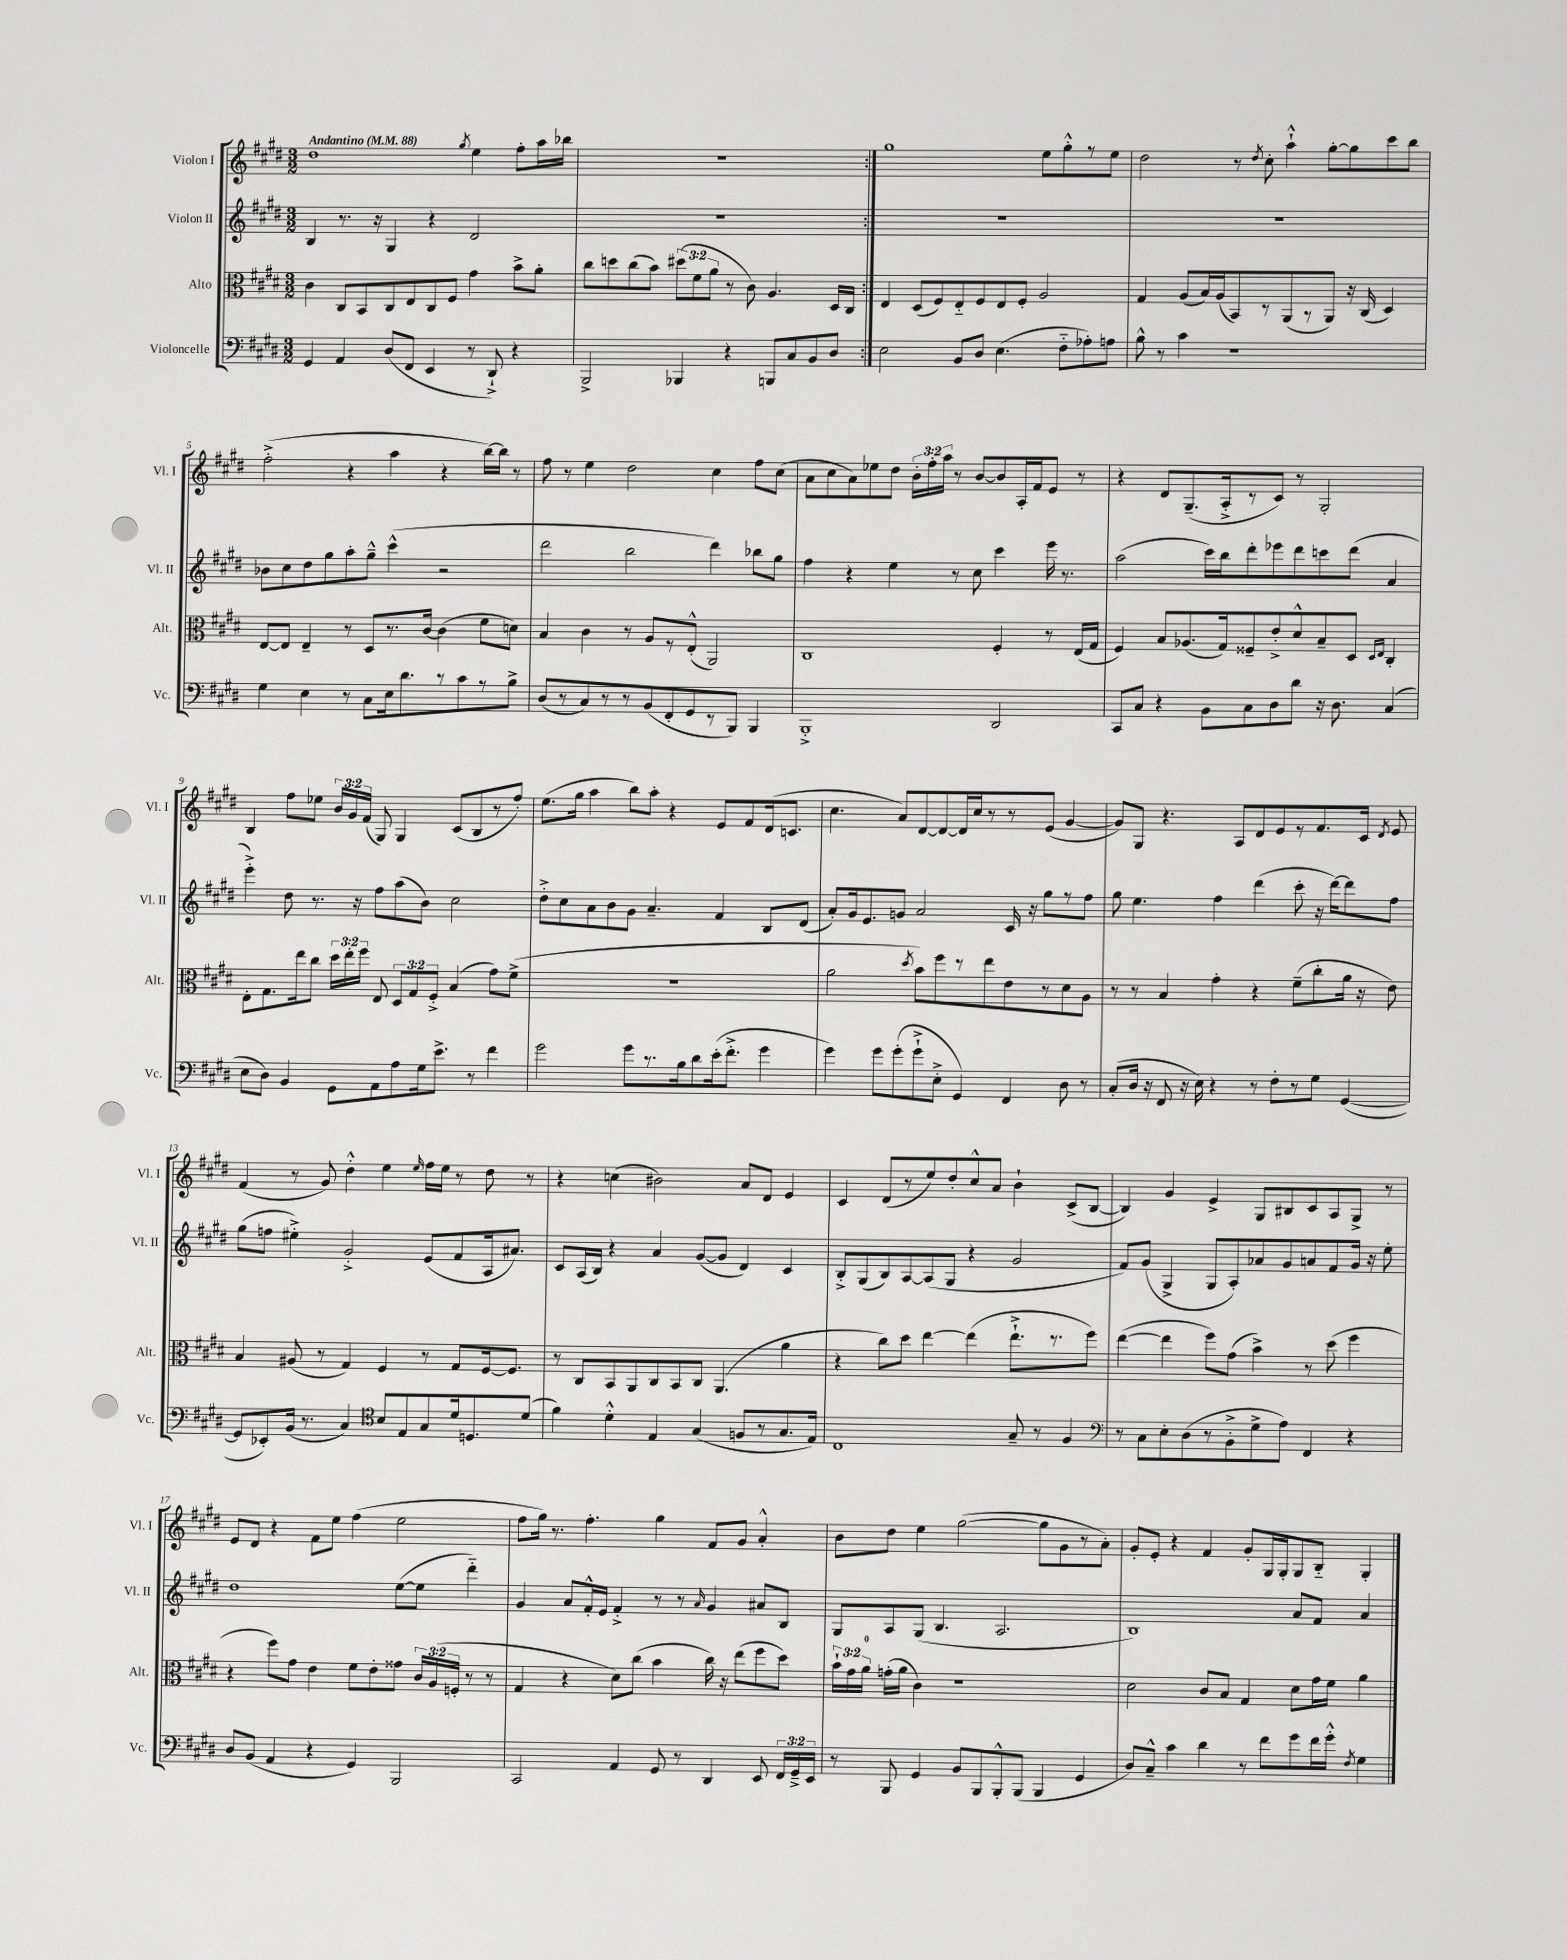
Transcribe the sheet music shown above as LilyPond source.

<<
\new StaffGroup <<
\new Staff = "s0" \with { instrumentName = "Violon I" shortInstrumentName = "Vl. I" } {
    \clef treble \key e \major \numericTimeSignature \time 3/2 \override Staff.TupletNumber.text = #tuplet-number::calc-fraction-text \tempo "Andantino" 4 = 88
    \autoBeamOff \repeat volta 2 { dis''1 \acciaccatura { gis''8 } e''4 fis''8[-. a''16 bes''16] |
    R1. | }
    gis''1 e''8[ gis''8-.-^ r8 e''8] |
    dis''2 r8 \acciaccatura { dis''8 } cis''8-. a''4-!-^ gis''8[~-. gis''8 cis'''8 b''8] |
    fis''2-.->( r4 a''4 r4 b''16[~) b''16] r8 |
    fis''8 r8 e''4 dis''2 cis''4 fis''8[ cis''8]( |
    a'8[ cis''8 a'8) ees''8 dis''8] \tuplet 3/2 { b'16[-. fis''16-. a''16] } r8 b'8[~ b'8 a16-. fis'16 e'8] r8 |
    r4 dis'8[ gis8.--( a16-.-> r8 cis'8]) r8 gis2-. |
    b4 fis''8[ ees''8] \tuplet 3/2 { b'16[ gis'16 fis'16]( } gis8) gis4 cis'8[( b8 r8 fis''8]-.) |
    e''8.[( gis''16] a''4 b''8[) a''8]-. r4 e'8[ fis'8 dis'16( c'8.] |
    cis''4. a'8[) dis'8~ dis'8~ dis'16 cis''16 r8 r8 e'8]( gis'4~ |
    gis'8[) gis8] r4. a8[ dis'8 e'8 r8 fis'8. cis'16] \acciaccatura { dis'8 } e'8 |
    fis'4( r8 gis'8) dis''4-.-^ e''4 \grace { e''16 } fis''16[ e''16] r8 dis''8 r8 |
    r4 c''4( bis'2) a'8[ dis'8] e'4 |
    cis'4 dis'8[( r8 e''8) dis''8-. cis''8-^ a'8] b'4-! cis'8[->( b8]~ |
    b4) gis'4 e'4-> gis8[ bis8 cis'8 a8 gis8]-> r8 |
    e'8[ dis'8] r4 fis'8[ e''8] fis''4( e''2 |
    fis''8[ gis''16]) r8. fis''4.-. gis''4 fis'8[ gis'8] a'4-.-^ |
    b'8[ dis''8] e''4 gis''2~( gis''8[ gis'8 r8 a'8]-.) |
    gis'8[-. e'8]-. r4 fis'4 gis'8[-. gis16 gis16-. gis8 b8]-_ gis4-. \bar "|." |
}
\new Staff = "s1" \with { instrumentName = "Violon II" shortInstrumentName = "Vl. II" } {
    \clef treble \key e \major \numericTimeSignature \time 3/2
    \autoBeamOff \repeat volta 2 { b4 r8. r16 gis4 r4 dis'2 |
    R1. | }
    R1. |
    R1. |
    bes'8[ cis''8 dis''8 gis''8 a''8-. gis''8]---^ cis'''4-^( r2 |
    dis'''2 b''2 dis'''4) bes''8[ gis''8] |
    fis''4 r4 e''4 r8 cis''8 cis'''4 e'''16 r8. |
    a''2( cis'''16[) b''16 dis'''8-. ees'''8 dis'''8 c'''8 dis'''8]( a'4 |
    e'''4-.->) dis''8 r8. r16 fis''8[ a''8( b'8]) cis''2 |
    dis''8[-.-> cis''8 a'8 b'8 gis'8] a'4.-- fis'4 b8[ dis'8]( |
    a'8[-.) gis'16 e'8. g'8] a'2 cis'16 r16 gis''8[ r8 fis''8] |
    gis''8 e''4. fis''4 dis'''4( cis'''8-. r16 dis'''16[~) dis'''8 fis''8] |
    gis''8[( f''8] eis''4-.->) gis'2-.-> e'8[( fis'8 a16 ais'8.]) |
    cis'8[ a16( b16]) r4 a'4 gis'8[~( gis'8] dis'4) cis'4 |
    b8[-.-> gis8( b8) a8~ a8( gis8] r4 gis'2 |
    fis'8[) gis'8]( gis4-> gis8[ a8-.) aes'8 gis'8 a'8 fis'8 gis'16] r16 e''8-. |
    dis''1 e''8[~( e''8] dis'''4-_) |
    gis'4 a'8[ fis'16-.-^ e'16] fis'4-.-> r8 r8 \grace { a'16 } gis'4 ais'8[ b8] |
    gis8[ a8 gis8]( b4. a2. |
    b1) a'8[ fis'8] a'4 \bar "|." |
}
\new Staff = "s2" \with { instrumentName = "Alto" shortInstrumentName = "Alt." } {
    \clef alto \key e \major \numericTimeSignature \time 3/2 \override Staff.TupletNumber.text = #tuplet-number::calc-fraction-text
    \autoBeamOff \repeat volta 2 { cis'4 cis8[ b,8 cis8 e8 cis8 fis8] gis'4 b'8[-> a'8]-. |
    cis''8[ d''8 cis''8( b'8]) \tuplet 3/2 { dis''8[( fis'8 a'8] } r8 cis'8) a4. dis16[ cis16] | }
    e4 dis8[( fis8) e8-_ fis8 e8 fis8]-. a2 |
    gis4 a8[( b16) a16( b,8) r8 a,8( r8 a,8]) r16 cis16( dis4) |
    e8[~ e8] e4-- r8 dis8[ r8. cis'16]~ cis'4( fis'8[ d'8]) |
    b4 cis'4 r8 a8[ r8 e8]-.-^( a,2) |
    cis1 fis4-. r8 e16[( gis16] |
    fis4) b8[ aes8.( gis16) fisis8-- e'8-.-> dis'8-^ b8-- dis8] \grace { dis16[ e16] } cis4-. |
    e8[-. gis8. e''16 cis''8] \tuplet 3/2 { dis''16[ e''16-. fis''16] } e8 \tuplet 3/2 { dis8[ gis8 fis8]-.-> } b4( gis'8[) fis'8]->( |
    R1. |
    a'2 \acciaccatura { dis''8 } b'8[) fis''8 r8 e''8 e'8 r8 dis'8 a8] |
    r8 r8 b4 gis'4-. r4 fis'8[--( cis''8-. a'16] r16 e'8) |
    b4 ais8( r8 gis4) fis4 r8 gis8[ fis16~ fis8.] |
    r8 cis8[ b,8 a,8 cis8 b,8 cis8] a,4.( a'4 |
    r4 cis''8[) dis''8] e''4~ e''4( e''8.[-!-> r8. fis''8]) |
    e''4~( e''4 fis''8[) gis'8]( b'4->) r8 dis''8( fis''4 |
    r4 fis''8[) gis'8] e'4 fis'8[ e'8-. gisis'8] \tuplet 3/2 { cis'16[ a16( f16]-. } r8 r8 |
    gis4 r4 dis'8[) cis''8]( b'4 cis''16) r16 e''8[( fis''8 dis''8]) |
    \tuplet 3/2 { b'16[-! gis'16 a'16]-0 } g'16[-.( a'16] cis'4) r1 |
    dis'2 cis'8[ b8] gis4 dis'8[ gis'16 fis'16] a'4 \bar "|." |
}
\new Staff = "s3" \with { instrumentName = "Violoncelle" shortInstrumentName = "Vc." } {
    \clef bass \key e \major \numericTimeSignature \time 3/2 \override Staff.TupletNumber.text = #tuplet-number::calc-fraction-text
    \autoBeamOff \repeat volta 2 { gis,4 a,4 dis8[( fis,8] e,4 r8 dis,8-!->) r4 |
    b,,2-> bes,,4 r4 b,,8[ cis8 b,8 dis8] | }
    e2 b,8[ dis8] e4.( fis8[-_ aes8-.) a8] |
    b8-^ r8 cis'4 r1 |
    gis4 e4 r8 cis8[ e16 dis'8. r8 cis'8 r8 b8]-> |
    dis8[( r8 cis8) r8 r8 b,8( fis,8-. gis,8 r8 b,,8]) b,,4 |
    b,,1-.-> dis,2 |
    cis,8[ cis8] r4 b,8[ cis8 dis8 dis'8] r16 dis8. cis4( |
    e8[ dis8]) b,4 gis,8[ a,8 a8 gis16 e'8.]-> r8 fis'4 |
    gis'2 gis'8[ r8. b16 dis'8 e'16-.( fis'8.]-.-> gis'4 |
    gis'4) gis'8[ gis'8-.( gis'8-!-> e8]-.-> gis,4) fis,4 dis8 r8 |
    cis8[-.( dis16] r16 fis,8 r16 e16) r4 r8 fis8[-. r8 gis8] gis,4~( |
    gis,8[ ees,8-.) b,16]( r8. cis4) \clef tenor b8[ e8 gis8 dis'16 d8. dis'8]( |
    fis'4) dis'4-.-^ e4 gis4( f8[ r8 gis8. e16]) |
    cis1 gis8-- r8 fis4 |
    \clef bass r8 cis8[ e8-. dis8( r8 b,8-.-> gis8-> a8]) fis,4 r4 |
    dis8[ b,8]( a,4 r4 gis,4) b,,2 |
    cis,2 a,4 gis,8 r8 dis,4 e,8 \tuplet 3/2 { fis,16[ gis,16---> e,16] } |
    r8 b,,8 gis,4 b,8[ b,,8 b,,8-.-^ b,,8]( b,,4 gis,4 |
    dis8[) cis8]---^ cis'4 dis'4 r8 fis'8[ gis'8 fis'16 gis'16]-.-^ \acciaccatura { fis8 } gis4 \bar "|." |
}
>>
>>
